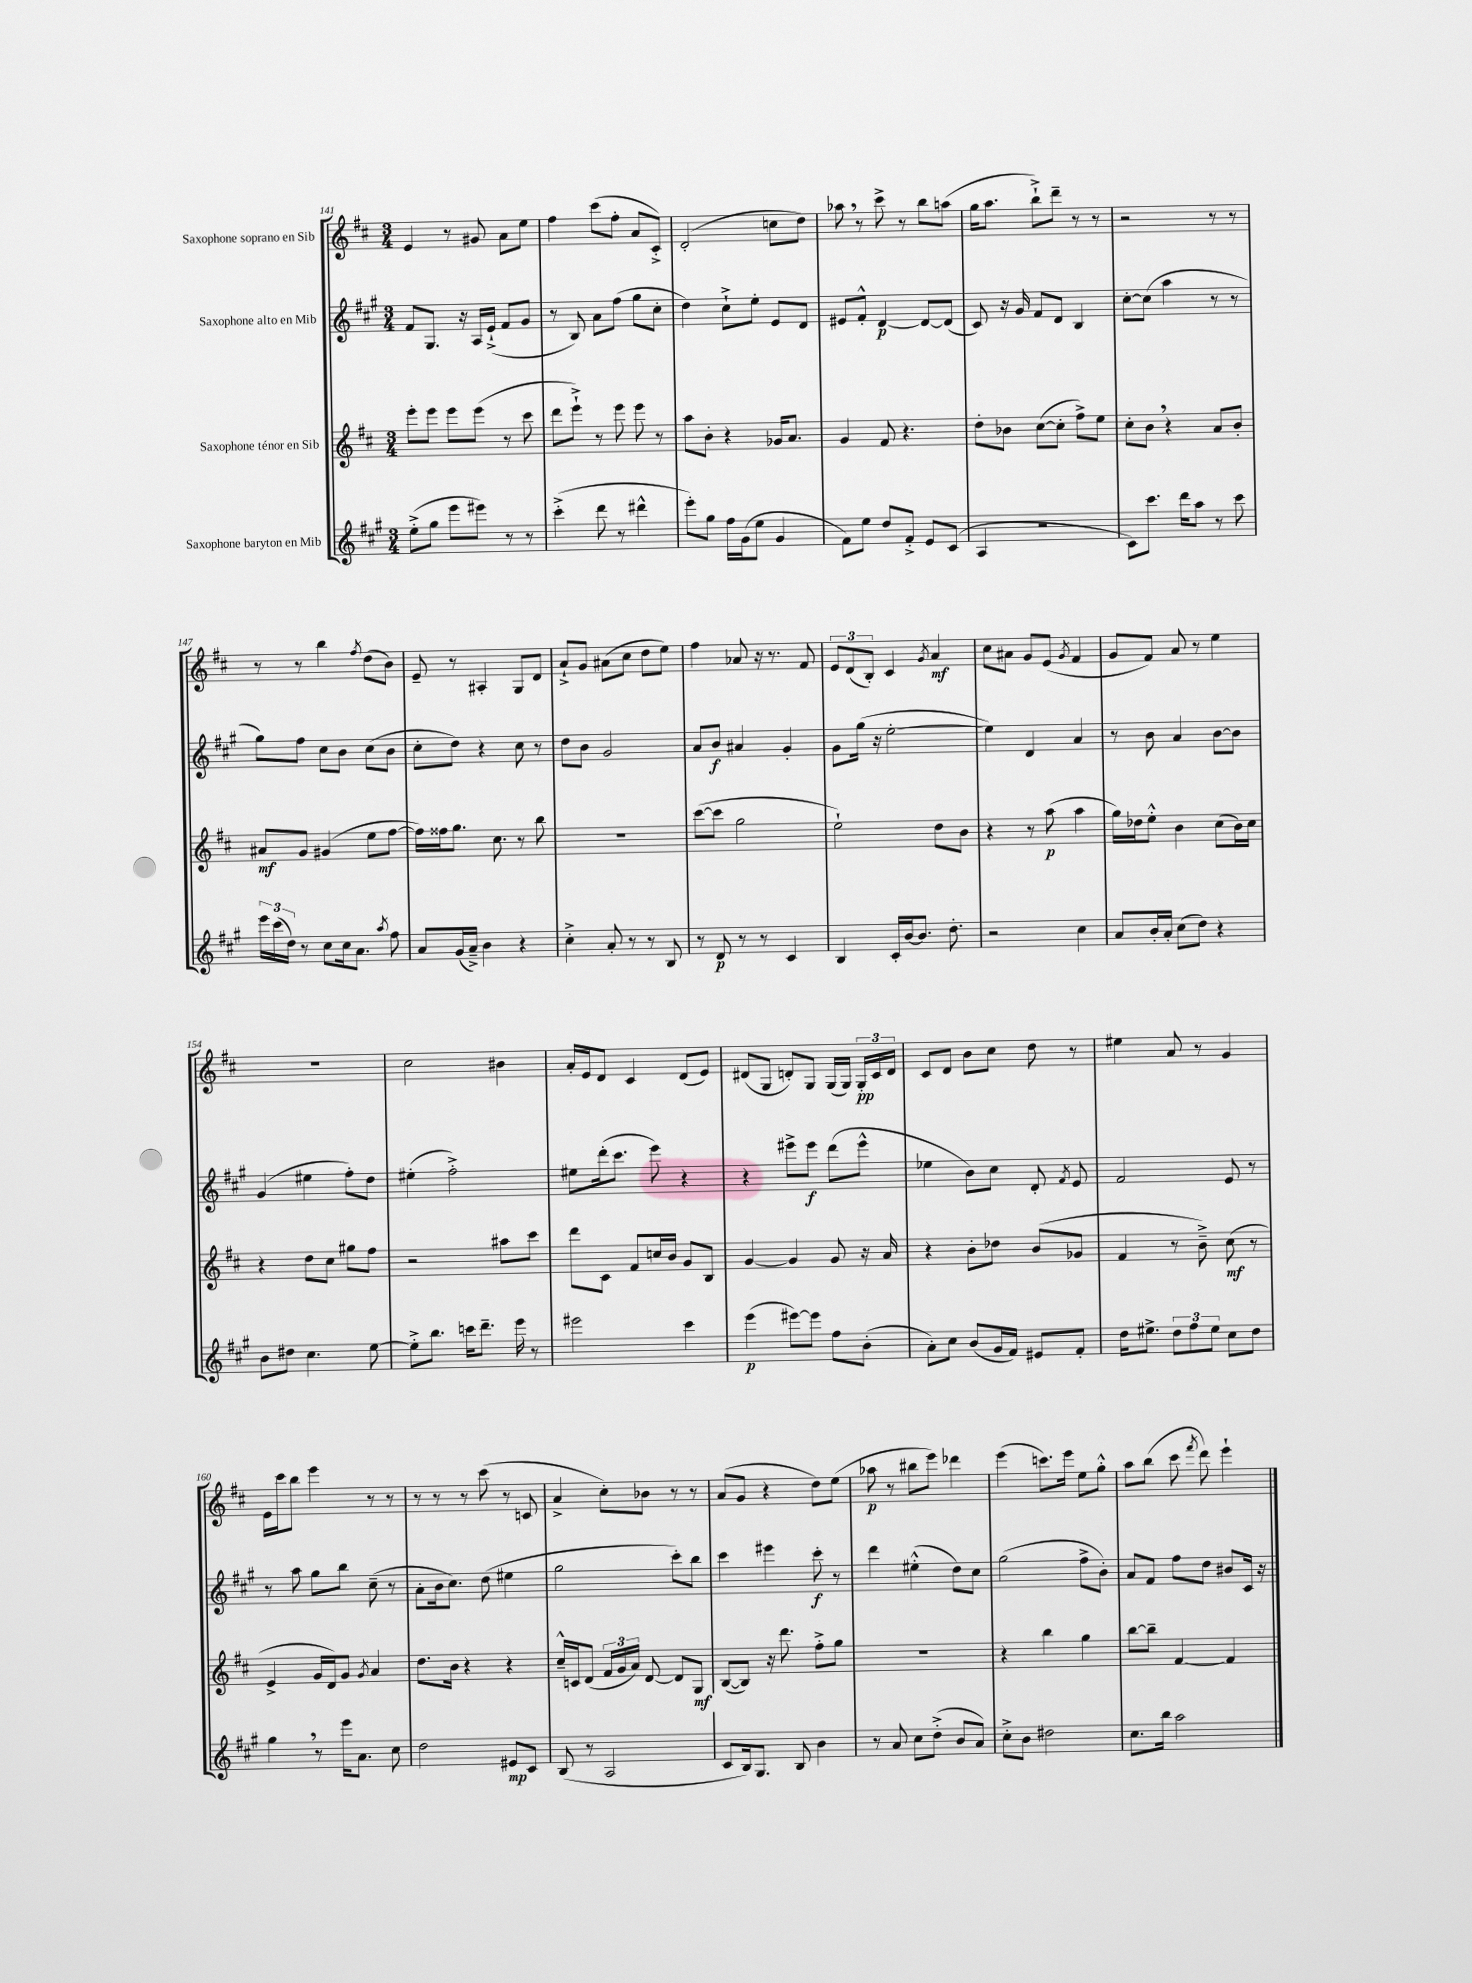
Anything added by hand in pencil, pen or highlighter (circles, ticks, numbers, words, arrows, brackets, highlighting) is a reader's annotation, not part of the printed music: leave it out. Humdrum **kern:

**kern	**kern	**kern	**kern
*staff4	*staff3	*staff2	*staff1
*clefG2	*clefG2	*clefG2	*clefG2
*k[f#c#g#]	*k[f#c#]	*k[f#c#g#]	*k[f#c#]
*M3/4	*M3/4	*M3/4	*M3/4
(8ee'^	8eee'	8f#	4e
8gg#	8eee	8.G#	.
8eee	8eee	.	8r
.	.	16r	.
8eee#)	(8eee	16A	8g#
.	.	(16e`^	.
8r	8r	8f#	8a
8r	8ccc#	8g#	8ee
=	=	=	=
(4ccc#'^	8ddd	8r	4ff#
.	8eee`^)	8B)	.
8ddd	8r	8a	(8ccc#
8r	8eee	(8ff#	8ff#'
4ddd#^^	8eee	8gg#	8a
.	8r	8cc#'	8c#'^)
=	=	=	=
8eee')	8aa	4dd)	(2d'
8gg#	8b'	.	.
16ff#	4r	8cc#`^	.
(16g#	.	.	.
8ee	.	8ee'	.
4g#	16g-	8e	8cc
.	8.a	.	.
.	.	8d	8dd)
=	=	=	=
8f#)	4g	8e#	8aa-
8ee	.	8f#'^^	8r
8dd	8f#	[4d	8ccc#^
8f#'^	4.r	.	8r
8e	.	8d_	8bb
(8c#	.	(8d]	(8aa
=	=	=	=
4A	8dd'	8c#)	16gg
.	.	.	8.aa
.	8b-	16r	.
.	.	16g#	.
2r	([8cc#	8f#	8bb`^)
.	8cc#']	8d	8ddd~
.	8ff#^)	4B	8r
.	8ee	.	8r
=	=	=	=
8c#)	8cc#'	[8cc#'	2r
8.ccc#	8b	(8cc#]	.
.	4r	4aa	.
16ddd	.	.	.
8aa	.	.	.
8r	8a	8r	8r
8ccc#	8b'	8r	8r
=	=	=	=
24eee	8a#	8gg#)	8r
(24ccc#	.	.	.
24dd)	.	.	.
8r	8g	8ff#	8r
8cc#	(4g#	8cc#	4bb
16cc#	.	8b	.
8.a	.	.	.
.	.	.	8qff#
.	8ee	(8cc#	(8dd
8qaa	.	.	.
8ff#	[8ff#	8b	8b)
=	=	=	=
8a	16ff#])	8cc#'	8e~
.	16ff##	.	.
(16g#	8.gg	8dd)	8r
16a~^)	.	.	.
4b	.	4r	4A#'
.	8.cc#	.	.
4r	8r	8cc#	8G
.	8bb	8r	8d
=	=	=	=
4cc#'^	2.r	8dd	8a`^
.	.	8b	8g
8a'	.	2g#	(8a#
8r	.	.	8cc#
8r	.	.	8dd
8B	.	.	8ee)
=	=	=	=
8r	([8ccc#	8a	4ff#
8d	8ccc#]	8b	.
8r	2gg	4a#	8a-
8r	.	.	16r
.	.	.	8.r
4c#	.	4g#'	.
.	.	.	8f#
=	=	=	=
4B	2ee`)	8g#	12e
.	.	.	(12d
.	.	(16gg#	.
.	.	.	12B')
.	.	16r	.
16c#'	.	[2ee'	4c#
[16b	.	.	.
8.b]	.	.	.
.	.	.	8qg
.	8dd	.	4a
8.dd'	.	.	.
.	8b	.	.
=	=	=	=
2r	4r	4ee])	8cc#
.	.	.	8a#
.	8r	4d	8g
.	(8aa	.	(8e
.	.	.	8qg
4cc#	4aa	4a	4f#
=	=	=	=
8a	16gg)	8r	8g
.	16dd-	.	.
16b'	8ee'^^	8b	8f#)
16a'	.	.	.
(8cc#	4b	4a	8a
8dd)	.	.	8r
4r	(8cc#	[8b	4ee
.	16b)	8b]	.
.	16cc#	.	.
=	=	=	=
8b	4r	(4g#	2.r
8dd#	.	.	.
4.cc#	8dd	4ee#	.
.	8cc#	.	.
.	8gg#	8ff#')	.
[8ee	8ff#	8dd	.
=	=	=	=
8ee'^]	2r	(4ee#'	2cc#
8.bb	.	.	.
.	.	2ff#'^)	.
16ccc	.	.	.
8.ddd~	.	.	.
.	8aa#	.	4b#
16eee	.	.	.
8r	8ccc#	.	.
=	=	=	=
2eee#	8ddd	8ee#	16a'
.	.	.	16e
.	8c#	(16ddd'	8d
.	.	8.ccc#	.
.	8f#	.	4c#
.	16cc	8eee)	.
.	16b	.	.
4ccc#	8g	4r	(8d
.	8B	.	8e)
=	=	=	=
(4eee	[4g	4r	(8d#
.	.	.	8G
[8eee#)	4g]	8eee#^	8d')
8eee#]	.	8eee#	8G
8ff#	8g	(8ddd	(16G
.	.	.	16G)
(8b'	16r	8eee#^^	24G'
.	.	.	24c#
.	16a	.	.
.	.	.	24d
=	=	=	=
8a')	4r	4ee-	8c#
8cc#	.	.	8d
(8b	8b'	8b)	8b
16g#	8dd-	8cc#	8cc#
16f#)	.	.	.
8e#	(8b	8d'	8dd
.	.	8qf#	.
8f#'	8g-	8e	8r
=	=	=	=
16dd	4f#	2f#	4ee#
8.ee#^	.	.	.
12dd	8r	.	8a
12ff#	.	.	.
.	8b~^)	.	8r
12ee#	.	.	.
8cc#	(8cc#	8e	4g
8dd	8r	8r	.
=	=	=	=
4gg#	4e^	8r	16e
.	.	.	16ccc#
.	.	8aa	8bb
8r	16g	8gg#	4eee
.	16d)	.	.
16eee	8g	8bb	.
8.a	.	.	.
.	8qg	.	.
.	4a	(8cc#~	8r
8cc#	.	8r	8r
=	=	=	=
2dd	8.dd	8a'	8r
.	.	16b	8r
.	16b	8.cc#)	.
.	4r	.	8r
.	.	(8dd	(8ccc#
8e#	4r	4ee#	8r
8c#	.	.	8c
=	=	=	=
(8B	16cc#~^^	2gg#	4a^
.	16c	.	.
8r	(8d	.	.
2A	24f#	.	8cc#')
.	24g	.	.
.	24a)	.	.
.	[8d	.	8b-
.	8d]	8ccc#')	8r
.	8G	8bb	8r
=	=	=	=
8c#	([8B	4ccc#	(8a
16B)	8B])	.	8g
8.G#	.	.	.
.	16r	4eee#	4r
.	8.ddd	.	.
8B	.	.	.
4b	8ff#'^	8ccc#'	8dd)
.	8gg	8r	(8ee
=	=	=	=
8r	2.r	4ddd	8aa-
8a	.	.	8r
8cc#	.	(4ee#'^^	8bb#
(8dd'^	.	.	8eee)
8b	.	8dd)	4ddd-
8a)	.	8cc#	.
=	=	=	=
8cc#'^	4r	(2gg#	(4eee
8b	.	.	.
2dd#	4bb	.	8.ccc)
.	.	.	16eee
.	4gg	8ff#^	8ee
.	.	8b')	8gg'^^
=	=	=	=
8.cc#	[8bb	8a	8aa
.	8bb~]	8f#	(8bb
16bb	.	.	.
2aa	[4f#	8ff#	8ccc#
.	.	.	8qfff#
.	.	8dd	8ddd)
.	4f#]	8b#	4eee`
.	.	16c#	.
.	.	16r	.
==	==	==	==
*-	*-	*-	*-
